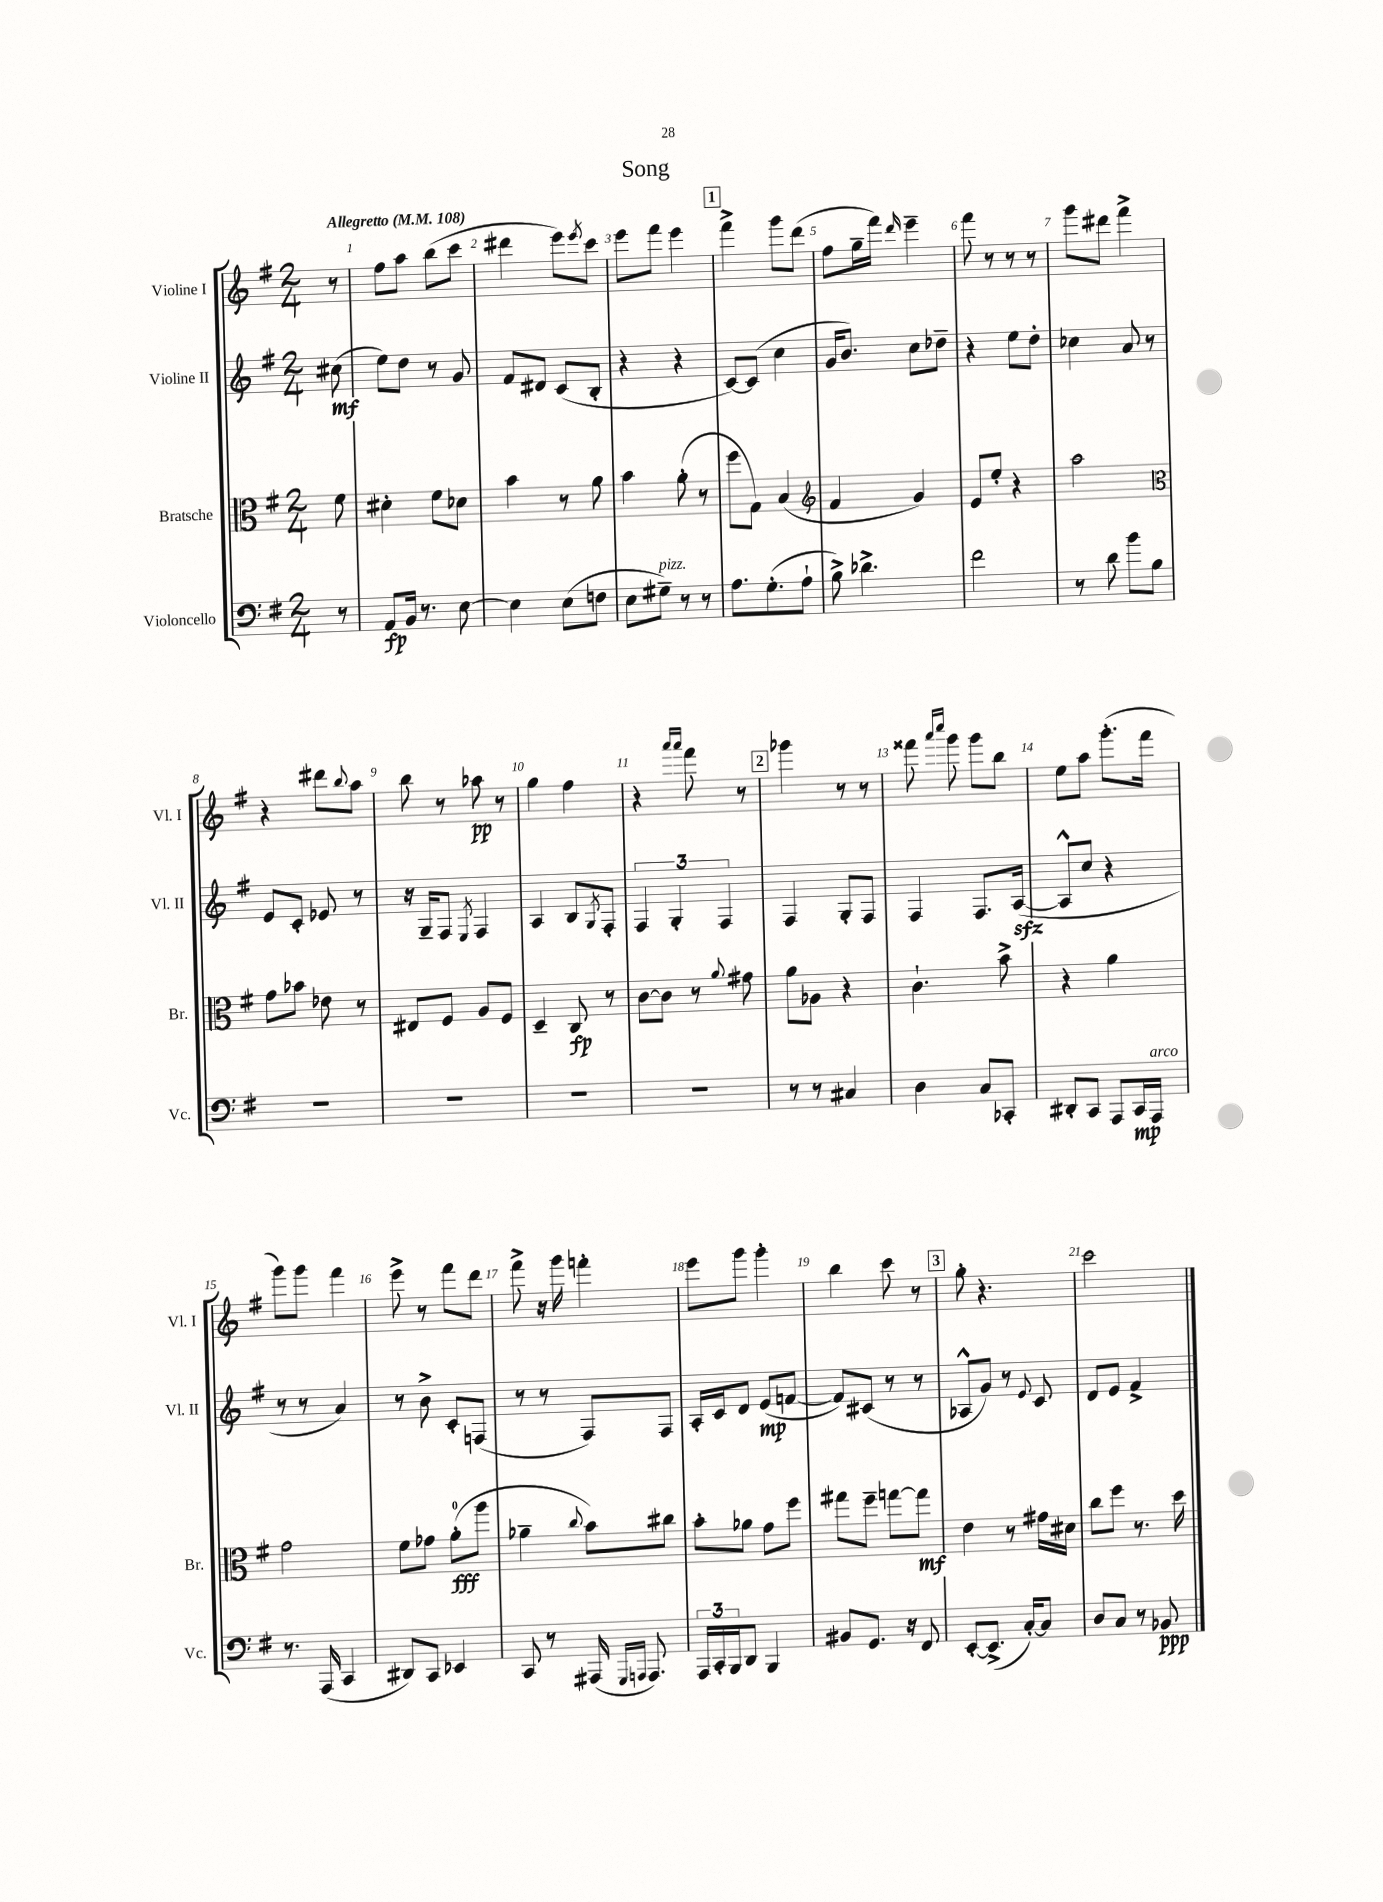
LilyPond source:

\header { title = "Song" }
<<
\new StaffGroup <<
\new Staff = "s0" \with { instrumentName = "Violine I" shortInstrumentName = "Vl. I" } {
    \clef treble \key g \major \numericTimeSignature \time 2/4 \partial 8 \tempo "Allegretto" 4 = 108
    r8 |
    fis''8 a''8 b''8( c'''8 |
    dis'''4 e'''8) \acciaccatura { e'''8 } c'''8 |
    e'''8 fis'''8 e'''4 |
    \mark \markup { \box "1" } fis'''4-> g'''8 d'''8( |
    fis''8 g''16-- fis'''16) \grace { d'''16 } e'''4-- |
    fis'''8 r8 r8 r8 |
    g'''8 dis'''8 fis'''4-> |
    r4 dis'''8 \appoggiatura { b''8 } a''8 |
    b''8 r8 aes''8\pp r8 |
    g''4 fis''4 |
    r4 \grace { a'''16 a'''16 } fis'''8 r8 |
    \mark \markup { \box "2" } ges'''4 r8 r8 |
    fisis'''8 \grace { a'''16 c''''16 } g'''8 g'''8 b''8 |
    e''8 a''8 g'''8.-.( fis'''16 |
    g'''8) g'''8 fis'''4 |
    e'''8-> r8 fis'''8 d'''8 |
    fis'''8-> r16 g'''16 f'''4-. |
    e'''8 g'''8 g'''4-. |
    b''4 c'''8 r8 |
    \mark \markup { \box "3" } g''8-. r4. |
    c'''2 \bar "|." |
}
\new Staff = "s1" \with { instrumentName = "Violine II" shortInstrumentName = "Vl. II" } {
    \clef treble \key g \major \numericTimeSignature \time 2/4 \partial 8
    cis''8\mf( |
    e''8) d''8 r8 g'8 |
    fis'8 dis'8 c'8( b8-. |
    r4 r4 |
    \mark \markup { \box "1" } c'8~) c'8( c''4 |
    g'16 b'8.) c''8 des''8-- |
    r4 e''8 d''8-. |
    ces''4 a'8 r8 |
    e'8 c'8-. ees'8 r8 |
    r16 g16-- fis8 \acciaccatura { e8 } fis4 |
    a4 b8 \acciaccatura { g8 } fis8-. |
    \tuplet 3/2 { fis4 g4-. fis4 } |
    \mark \markup { \box "2" } fis4 g8-. fis8 |
    fis4 fis8. a16~\sfz( |
    a8-^ c''8 r4 |
    r8 r8 a'4) |
    r8 b'8-> c'8-. f8( |
    r8 r8 fis8) fis8 |
    a16-. c'16 d'8 e'8\mp( f'8~ |
    f'8) cis'8( r8 r8 |
    \mark \markup { \box "3" } aes8-^ g'8) r8 \appoggiatura { e'8 } c'8 |
    d'8 e'8 fis'4-> \bar "|." |
}
\new Staff = "s2" \with { instrumentName = "Bratsche" shortInstrumentName = "Br." } {
    \clef alto \key g \major \numericTimeSignature \time 2/4 \partial 8
    fis'8 |
    dis'4-. fis'8 des'8 |
    b'4 r8 a'8 |
    b'4 a'8-.( r8 |
    \mark \markup { \box "1" } fis''8 g8) b4( |
    \clef treble fis'4 g'4) |
    e'8 e''8-. r4 |
    a''2 |
    \clef alto g'8 bes'8 ees'8 r8 |
    eis8 fis8 a8 fis8 |
    d4-- c8\fp r8 |
    c'8~ c'8 r8 \appoggiatura { a'8 } gis'8 |
    \mark \markup { \box "2" } a'8 aes8 r4 |
    c'4.-! b'8-> |
    r4 a'4 |
    g'2 |
    fis'8 ges'8 a'8-0-.\fff( a''8 |
    aes'4-- \appoggiatura { c''8 } b'8) cis''8 |
    b'8-. aes'8 g'8 fis''8 |
    gis''8 fis''8-- g''8~ g''8\mf |
    \mark \markup { \box "3" } e'4 r8 gis'16 dis'16 |
    c''8 fis''8 r8. d''16 \bar "|." |
}
\new Staff = "s3" \with { instrumentName = "Violoncello" shortInstrumentName = "Vc." } {
    \clef bass \key g \major \numericTimeSignature \time 2/4 \partial 8
    r8 |
    a,8\fp b,16 r8. e8~ |
    e4 e8( f8 |
    e8 gis8--^\markup { \italic "pizz." }) r8 r8 |
    \mark \markup { \box "1" } a8. g8.-.( a8-! |
    b8->) des'4.-> |
    fis'2 |
    r8 d'8 b'8 b8 |
    R2 |
    R2 |
    R2 |
    R2 |
    \mark \markup { \box "2" } r8 r8 cis4 |
    d4 c8 ces,8-. |
    dis,8-. c,8 a,,8 c,16\mp a,,16^\markup { \italic "arco" } |
    r8. a,,16( c,4 |
    dis,8) c,8 ees,4 |
    c,8 r8 ais,,16( \grace { g,,16 a,,16 } a,,8.) |
    \tuplet 3/2 { a,,16 c,16-. b,,16 } d,8 b,,4 |
    bis,8 g,8. r16 fis,8 |
    \mark \markup { \box "3" } e,8~-. e,8.->( c16~-.) c8 |
    d8 c8 r8 bes,8\ppp \bar "|." |
}
>>
>>
\layout { \context { \Score \override BarNumber.break-visibility = ##(#f #t #t) barNumberVisibility = #all-bar-numbers-visible } }
